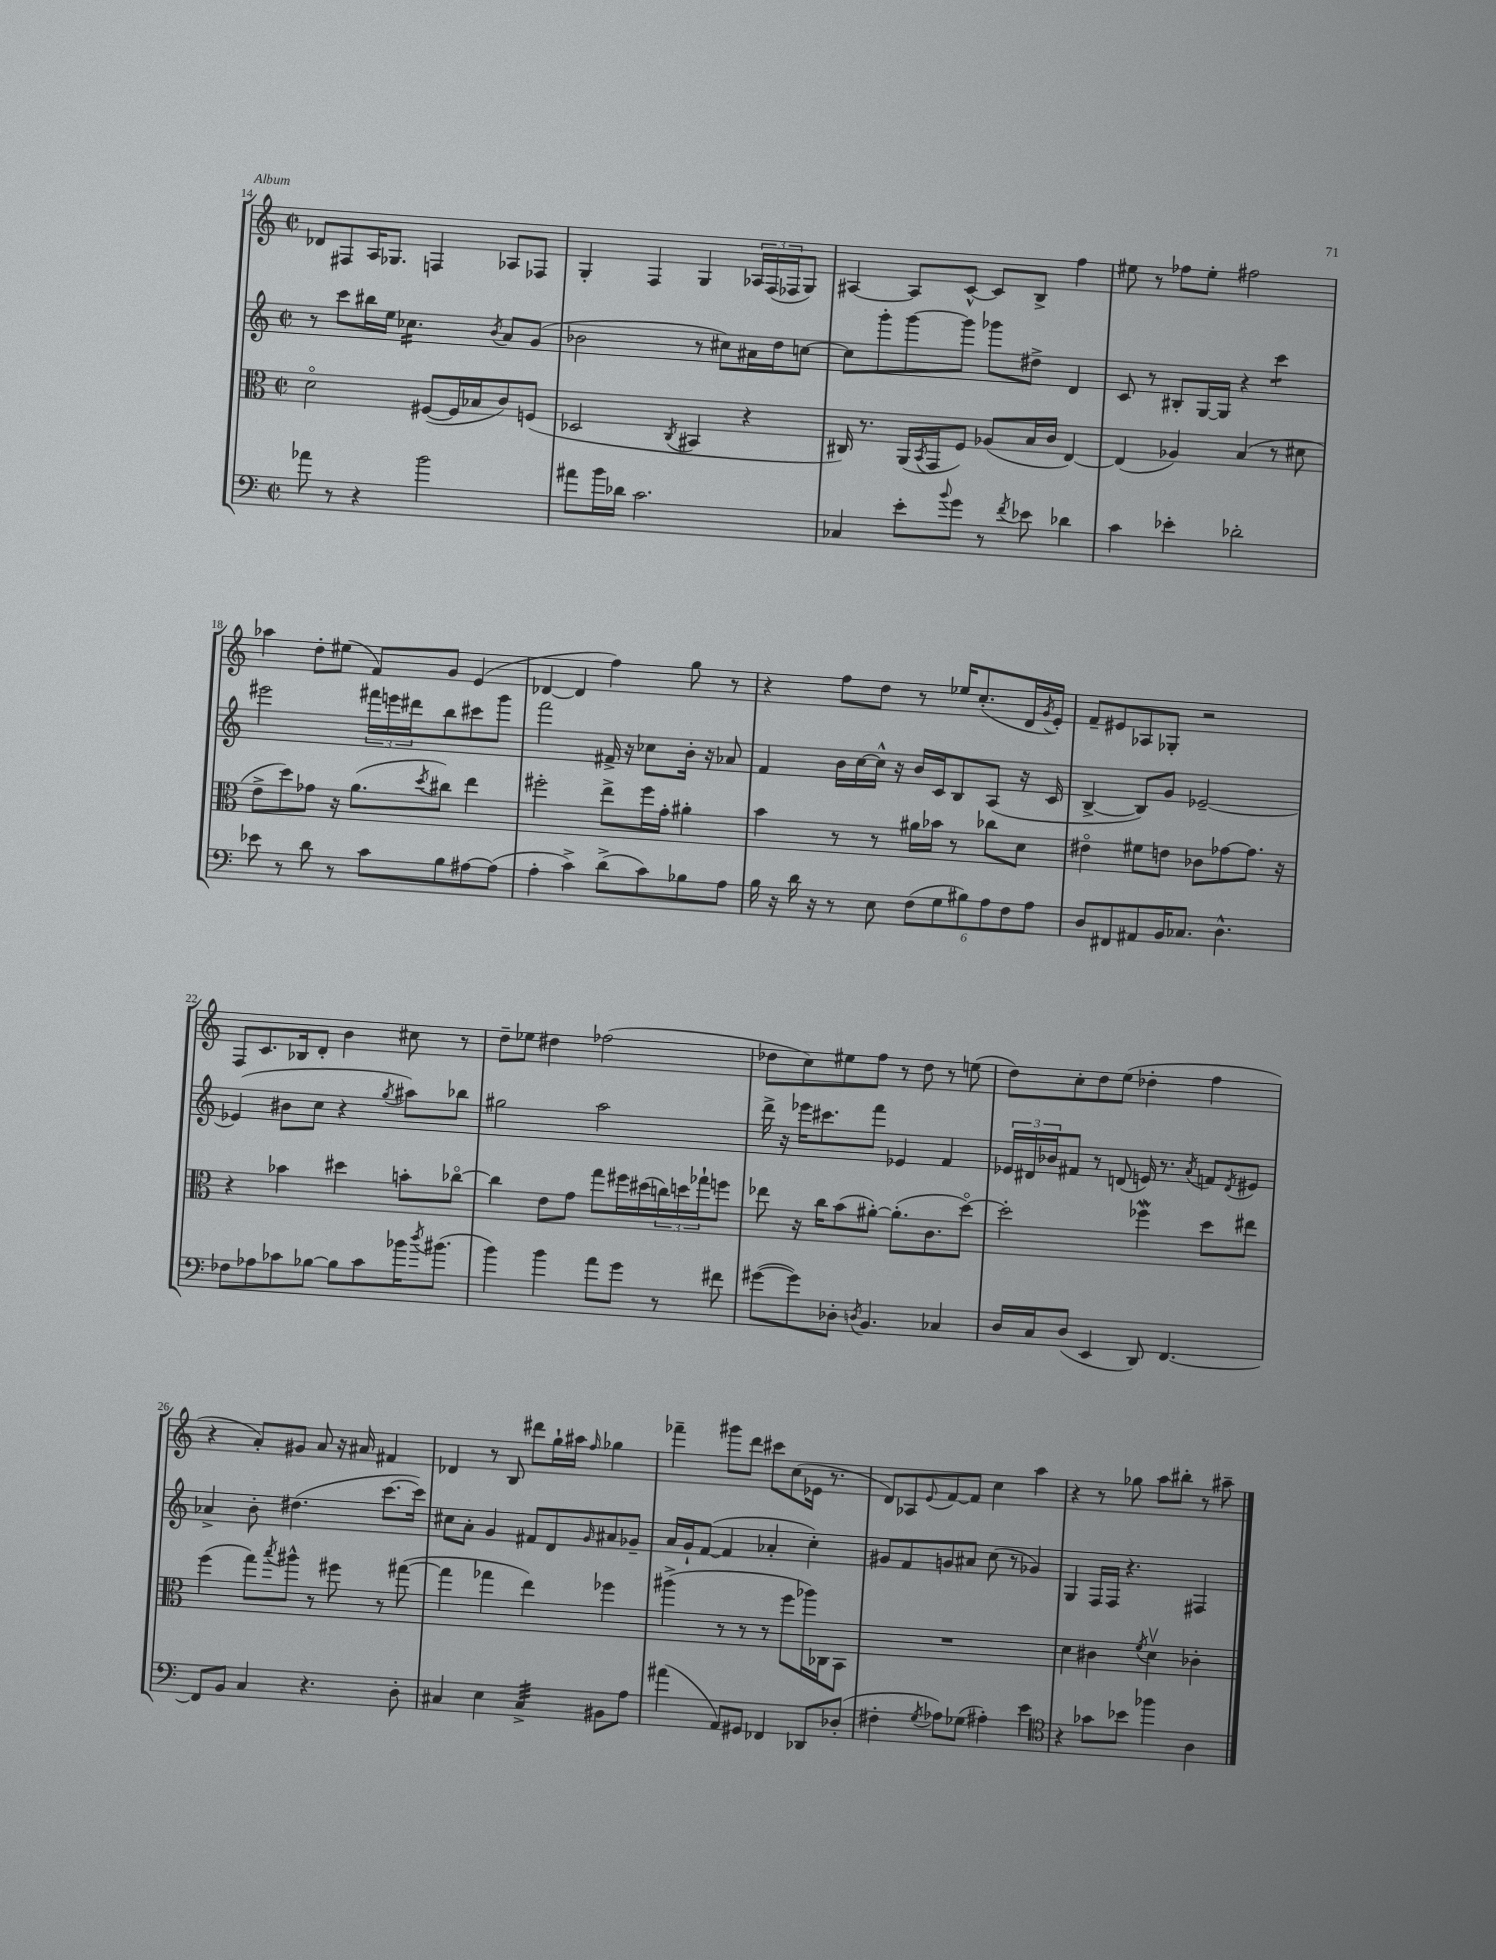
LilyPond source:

<<
\new StaffGroup <<
\new Staff = "s0" {
    \clef treble \key c \major \defaultTimeSignature \time 2/2
    des'8 fis8 a16 ges8. f4 aes8 fes8 |
    g4-. f4 g4 \tuplet 3/2 { aes16 f16( fes16 } g8) |
    ais4~ ais8 c'8~-^ c'8 b8-> f''4 |
    eis''8 r8 fes''8 eis''8-. fis''2 |
    aes''4 d''8-. eis''8( f'8) g'8 e'4( |
    des'4~ des'4 f''4) g''8 r8 |
    r4 f''8 d''8 r8 ees''16 c''8.-.( d'16 \acciaccatura { g'8 } e'16-.) |
    f'8-- eis'8 aes8 ges8-. r2 |
    f8 c'8. bes16 d'8-. b'4 cis''8 r8 |
    d''8-- ees''8 dis''4 fes''2( |
    des''8 c''8) eis''8 f''8 r8 des''8 r8 e''8( |
    d''8) c''8-. d''8 e''8( des''4-. f''4 |
    r4 a'8-.) gis'8 a'8 r16 ais'16 fis'4 |
    des'4 r8 b8 dis'''8 g''16-! ais''16 \grace { f''16 } ges''4 |
    fes'''4-- gis'''8 d'''8 cis'''8 c''8( ees'16 r8. |
    d'8) aes8 \appoggiatura { e'8 } f'8~ f'8 c''4 a''4 |
    r4 r8 ges''8 a''8 bis''8-. r8 ais''8-- \bar "|." |
}
\new Staff = "s1" {
    \clef treble \key c \major \defaultTimeSignature \time 2/2
    r8 c'''8 bis''16 e''16 ces''4.:16 \acciaccatura { b'8 } a'8 g'8( |
    bes'2 r8 cis''8) ais'16 d''16 c''8~ |
    c''8 g'''8-. g'''8~ g'''8 ges'''8 dis''8-> d'4 |
    c'8 r8 bis8-. g16~ g16 r4 c'''4:8 |
    eis'''2 \tuplet 3/2 { fis'''16 e'''16 dis'''16 } b''8 cis'''8 g'''8 |
    f'''2 fis'16-> r16 ces''8 b'16-. r16 aes'8 |
    f'4 b'16 c''16~ c''16-^ r16 b'16 c'16 b8 a8( r16 c'16 |
    b4~-> b8) g'8 ees'2~-- |
    ees'4( bis'8 c''8 r4 \acciaccatura { g''8 } ais''8) bes''8 |
    gis''2 a''2 |
    d'''16-> r16 ees'''16 cis'''8. f'''8 ees'4 f'4 |
    \tuplet 3/2 { ees'16 dis'16 bes'16 } fis'8 r8 d'8( e'16) r8. \acciaccatura { a'8 } f'8 \acciaccatura { d'8 } eis'8 |
    aes'4-> b'8-. dis''4.( c'''8.~ c'''16) |
    cis''8 a'8-. g'4 fis'8 d'8 \grace { g'16 } ais'8 ges'8-- |
    a'16 g'16-! f'8~( f'4 aes'4-. c''4-.) |
    gis'8 f'8 g'8 ais'8 c''8( r8 ges'4) |
    g4 f16 f16 r4. fis4 \bar "|." |
}
\new Staff = "s2" {
    \clef alto \key c \major \defaultTimeSignature \time 2/2
    d'2\flageolet fis8~( fis16 bes16 c'8) f8( |
    des2 \acciaccatura { c8 } bis,4 r4 |
    cis16) r8. a,16( \acciaccatura { b,8 } g,16 f8) aes8( b16 c'16 e4~) |
    e4( aes4) b4( r8 dis'8 |
    e'8-> d''8) ges'8 r16 a'8.( \acciaccatura { d''8 } cis''8) e''4 |
    fis''2-. e''8-> fis''16 g'16-. ais'4-. |
    b'4 r8 r8 ais'16 bes'16 r8 ces''8 d'8 |
    eis'4\flageolet fis'8 e'8 ces'8 ges'8~ ges'8. r16 |
    r4 bes'4 dis''4 b'8-. ces''8~\flageolet |
    ces''4 e'8 g'8 g''8 fis''16 dis''16( \tuplet 3/2 { c''16) d''16 ges''16-! } f''8 |
    ees''8 r16 c''16 b'8( ais'8~-.) ais'8.-.( c'8. d''8~\flageolet) |
    d''2-. fes''4\mordent d''8 eis''8 |
    f''4( g''8) \acciaccatura { b''8 } ais''8-^ r8 fis''8 r8 gis''8~( |
    gis''4 ges''4 e''4) fes''4 |
    ais''4->( r8 r8 r8 f''8 aes''16) ces16 b,8 |
    R1 |
    d'4 cis'4 \acciaccatura { f'8 } d'4\upbow ces'4-. \bar "|." |
}
\new Staff = "s3" {
    \clef bass \key c \major \defaultTimeSignature \time 2/2
    aes'8 r8 r4 b'2 |
    ais'8 b'16 des'16 c'2. |
    ces4 e'8-. \appoggiatura { b'8 } g'8 r8 \acciaccatura { f'8 } ees'8 des'4 |
    c'4 ees'4-. des'2-. |
    ees'8 r8 d'8 r8 c'8 b8 ais8~ ais8( |
    a4-. c'4->) d'8->( c'8) bes8 a8 |
    b16 r16 d'16 r16 r8 e8 \tuplet 6/4 { f8( g8 bis8) a8 f8 a8 } |
    d8 fis,8 ais,8 b,16 ces8. d4.-^ |
    fes8 aes8 ces'8 bes8~ bes8 ces'8 bes'16 \acciaccatura { d''8 } bis'8.( |
    b'4) b'4 a'8 g'8 r8 fis'8 |
    gis'8~( gis'8) des8-. \acciaccatura { d8 } b,4. ces4 |
    d16 c16 d8( e,4 d,8) f,4.~ |
    f,8 b,8 c4 r4. d8-. |
    cis4 e4 cis4:32-> bis,8 a8 |
    ais'4( a,8) gis,8 fes,4 des,8 des8-.( |
    fis4-. \acciaccatura { g8 } aes8) ges8( ais4-.) e'4 |
    \clef tenor r4 ges'8 bes'8 fes''4 a4 \bar "|." |
}
>>
>>
\layout { \context { \Score currentBarNumber = #14 } }
